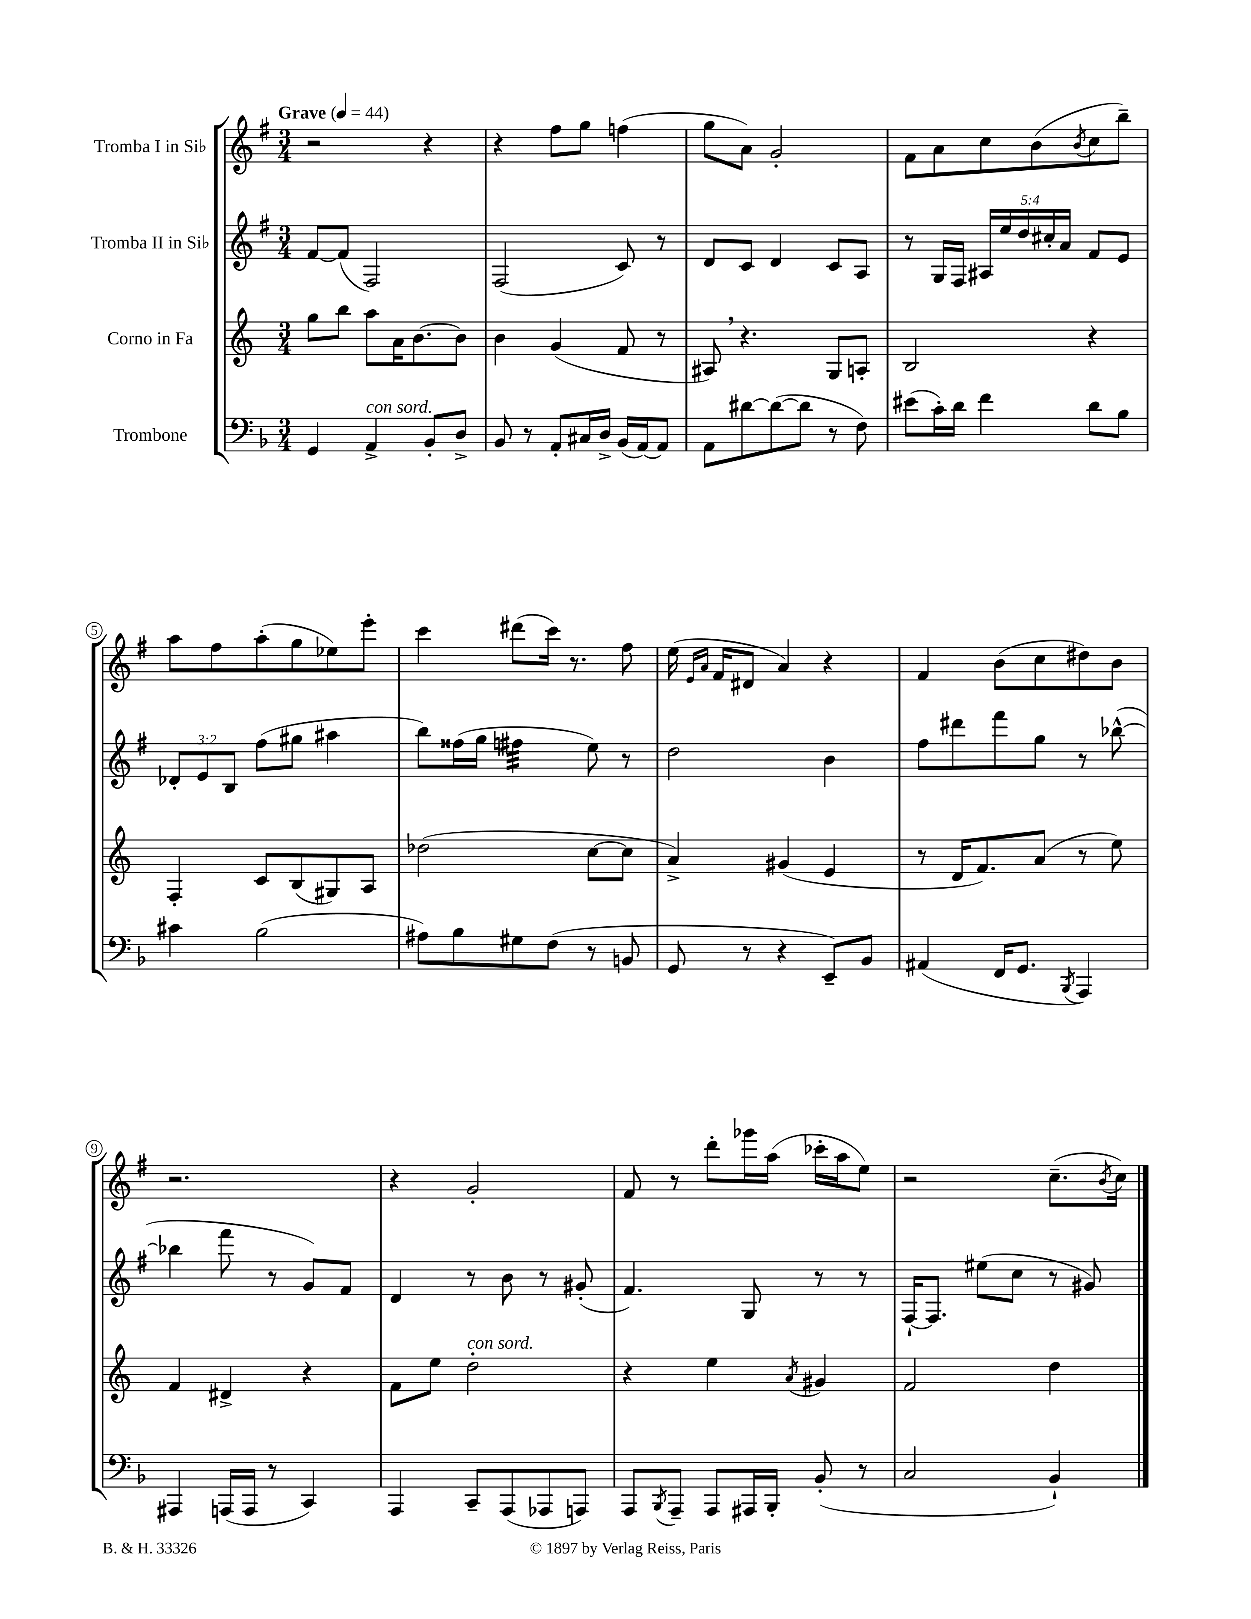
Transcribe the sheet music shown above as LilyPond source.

<<
\new StaffGroup <<
\new Staff = "s0" \with { instrumentName = "Tromba I in Sib" } {
    \clef treble \key g \major \numericTimeSignature \time 3/4 \tempo "Grave" 4 = 44
    r2 r4 |
    r4 fis''8 g''8 f''4( |
    g''8 a'8) g'2-. |
    fis'8 a'8 c''8 b'8( \acciaccatura { b'8 } c''8 b''8--) |
    a''8 fis''8 a''8-.( g''8 ees''8) e'''8-. |
    c'''4 dis'''8( c'''16) r8. fis''8 |
    e''16( \grace { e'16 a'16 } fis'16 dis'8 a'4) r4 |
    fis'4 b'8( c''8 dis''8) b'8 |
    r2. |
    r4 g'2-. |
    fis'8 r8 d'''8-. ges'''16 a''16( ces'''16-. a''16 e''8) |
    r2 c''8.--( \acciaccatura { b'8 } c''16) \bar "|." |
}
\new Staff = "s1" \with { instrumentName = "Tromba II in Sib" } {
    \clef treble \key g \major \numericTimeSignature \time 3/4 \override Staff.TupletNumber.text = #tuplet-number::calc-fraction-text
    fis'8~ fis'8( fis2) |
    fis2( c'8) r8 |
    d'8 c'8 d'4 c'8 a8 |
    r8 g16 fis16 \tuplet 5/4 { ais16 e''16 d''16 cis''16-. a'16 } fis'8 e'8 |
    \tuplet 3/2 { des'8-. e'8 b8 } fis''8( gis''8 ais''4 |
    b''8) fisis''16( g''16 fis''4:32 e''8) r8 |
    d''2 b'4 |
    fis''8 dis'''8 fis'''8 g''8 r8 bes''8~-^( |
    bes''4 fis'''8 r8 g'8) fis'8 |
    d'4 r8 b'8 r8 gis'8-.( |
    fis'4.) g8 r8 r8 |
    fis16~-! fis8. eis''8( c''8 r8 gis'8) \bar "|." |
}
\new Staff = "s2" \with { instrumentName = "Corno in Fa" } {
    \clef treble \key c \major \numericTimeSignature \time 3/4
    g''8 b''8 a''8 a'16 b'8.~ b'8 |
    b'4 g'4( f'8 r8 |
    ais8) \breathe r4. g8 a8-. |
    b2 r4 |
    f4-. c'8 b8( gis8) a8 |
    des''2( c''8~ c''8 |
    a'4->) gis'4( e'4 |
    r8 d'16 f'8.) a'8( r8 e''8) |
    f'4 dis'4-> r4 |
    f'8 e''8 d''2-.^\markup { \italic "con sord." } |
    r4 e''4 \acciaccatura { a'8 } gis'4 |
    f'2 d''4 \bar "|." |
}
\new Staff = "s3" \with { instrumentName = "Trombone" } {
    \clef bass \key f \major \numericTimeSignature \time 3/4
    g,4 a,4->^\markup { \italic "con sord." } bes,8-. d8-> |
    bes,8 r8 a,8-. cis16 d16-> bes,16( a,16~) a,8 |
    a,8 dis'8~ dis'8~( dis'8 r8 f8) |
    eis'8( c'16-.) d'16 f'4 d'8 bes8 |
    cis'4 bes2( |
    ais8) bes8 gis8 f8( r8 b,8 |
    g,8 r8 r4 e,8--) bes,8 |
    ais,4( f,16 g,8. \acciaccatura { bes,,8 } a,,4) |
    ais,,4 a,,16( a,,16 r8 c,4) |
    a,,4 c,8-- a,,8( aes,,8 a,,8) |
    a,,8 \acciaccatura { bes,,8 } a,,8-- a,,8 ais,,16 bes,,16-. bes,8-.( r8 |
    c2 bes,4-!) \bar "|." |
}
>>
>>
\layout { \context { \Score \override BarNumber.stencil = #(make-stencil-circler 0.1 0.3 ly:text-interface::print) } }
